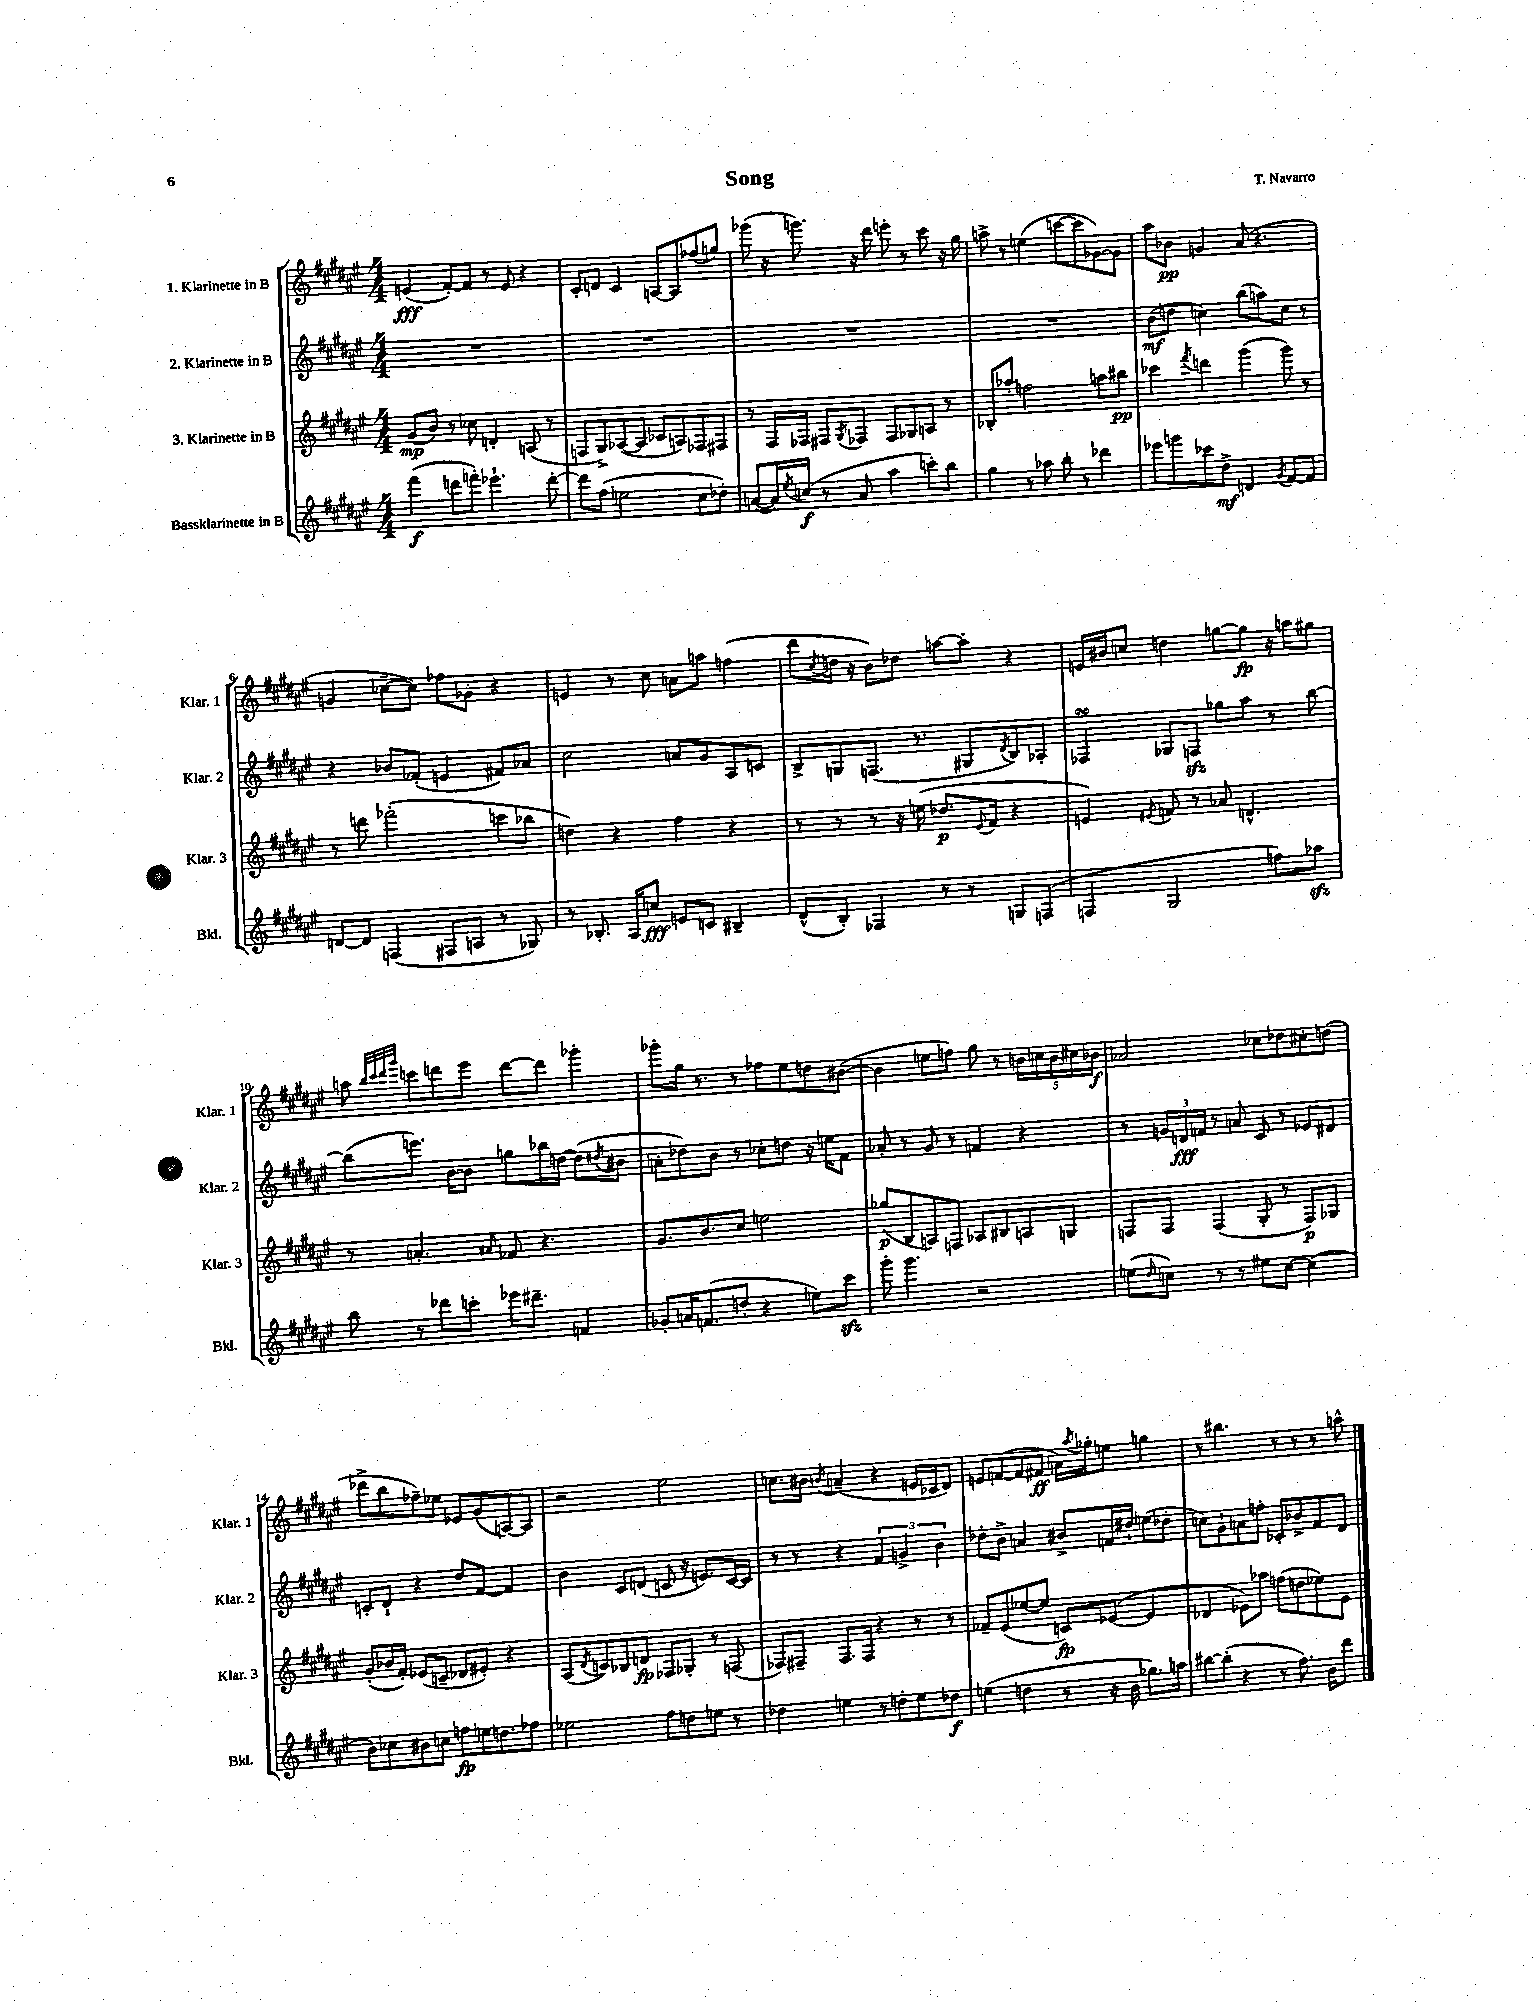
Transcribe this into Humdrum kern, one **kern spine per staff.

**kern	**kern	**kern	**kern
*staff4	*staff3	*staff2	*staff1
*clefG2	*clefG2	*clefG2	*clefG2
*k[f#c#g#d#a#e#]	*k[f#c#g#d#a#e#]	*k[f#c#g#d#a#e#]	*k[f#c#g#d#a#e#]
*M4/4	*M4/4	*M4/4	*M4/4
(4fff#	(8g#	1r	(4e
.	8b)	.	.
8ddd	8r	.	[8f#')
8fff')	8cc-	.	8f#]
4.eee-`	4d'	.	8r
.	.	.	8e
.	(8A	.	4r
[8ddd'	8r	.	.
=	=	=	=
8ddd]	8F	1r	8c#'
(8ff#	8G#^)	.	8d
2ee	([8A-	.	4c#
.	8A-]	.	.
.	8c-	.	[8A
.	8A)	.	8A]
8cc#	8F-	.	(8ff-
8dd-')	8F#	.	8gg)
=	=	=	=
([8a	8r	1r	(8ggg-
16a])	16F#	.	16r
8qee#	.	.	.
(16cc	16F-	.	8.ggg)
8r	8F#	.	.
.	8qG#	.	.
8a	8F-	.	16r
.	.	.	16ddd#
4aa#	8F-	.	8eee'
.	8G-	.	8r
8ccc')	8A	.	8ccc#
8bb	8r	.	16r
.	.	.	16gg#
=	=	=	=
4gg#	8B-'	1r	8aa^
.	8aa-'	.	8r
8r	2ff	.	(4ee
8aa-	.	.	.
8bb'	.	.	[8ccc
8r	.	.	8ccc]
4ddd-	8aa	.	[8g-)
.	8bb#	.	8g-]
=	=	=	=
8eee-	4ccc-	(8b	8aa#
8ggg	.	8dd	8b-
.	8qfff#	.	.
8ccc-	4ddd	4cc)	4g
8dd#^	.	.	.
4d	(4ggg#	(8bb	(8a#
.	.	8aa)	4.r
8qg#	.	.	.
[8f#	8ggg#)	8cc	.
8f#]	8r	8r	.
=	=	=	=
[8d	8r	4r	4g
8d]	8ddd	.	.
(4F	(2fff-'	8b-	[8cc-~
.	.	(8f-'	8cc-])
8F#	.	4e	8ff-
8A	.	.	8g-'
8r	8ccc	8f#)	4r
8G-)	8bb-	8a-	.
=	=	=	=
8r	4dd)	2cc#	4e
8.B-'	.	.	.
.	4r	.	8r
16A#	.	.	.
8cc	.	.	8cc#
8e	4ff#	8a	8a
8c	.	8g#	8aa
4B#~	4r	8A#	(4ff
.	.	8c	.
=	=	=	=
(8d#^^	8r	8B^	8ddd#
.	.	.	8qcc#
8B')	8r	8G	16dd
.	.	.	16r
4F-	8r	(8.F	8b)
.	16r	.	8dd-
.	(16ee	8.r	.
8r	8.dd-	.	[8aa
8r	.	8G#	8aa']
.	8qqe#	.	.
.	16f#	.	.
.	.	8qd#	.
8G	4r	8B)	4r
(8F	.	8A-'	.
=	=	=	=
4F	4e)	4F-	16e
.	.	.	16b#
.	.	.	8cc
.	8qe#	.	.
2G#	8f	8G-	4dd
.	8r	8F	.
.	8a-	8gg-	[8gg
.	4.d^^	8aa#	8gg]
8ff)	.	8r	16r
.	.	.	16aa
8aa-	.	[8bb	8gg#
=	=	=	=
8bb	8r	(8bb]	8aa
.	.	.	32qqbb
.	.	.	32qqccc#
.	.	.	32qqddd#
.	.	.	32qqggg#
8r	4.a'	8.eee)	8ccc
8ddd-	.	.	8ddd
.	.	[16b	.
8ccc'	.	8b]	8eee#
.	16qqa#	.	.
16eee-	8f-	8gg	[8ddd
8.ddd#~	.	.	.
.	4.r	16bb-	8ddd]
.	.	[16dd	.
4f	.	(8dd]	4ggg-'
.	.	8qdd#	.
.	.	8b#	.
=	=	=	=
8g-'	8.g#	8a'	8ggg-'
16a	.	8dd-)	16gg#
(8.f	8.b	.	8.r
.	.	8b	.
8dd'	8cc#	8r	8r
4r	2ee	8cc-'	8ff-
.	.	8dd	8ee#
8ee)	.	16r	8dd
.	.	16ee	.
8ccc#	.	8f#	([8b#
=	=	=	=
8ggg#'	(8gg-	8a-'	4b#]
4.ggg#	8B	8r	.
.	8A)	8g#	8ee
.	8F	8r	8ff)
2r	8A-	4f	8gg#
.	8B#	.	8r
.	8A	4r	20b
.	.	.	20cc
.	.	.	20b
.	8G	.	.
.	.	.	20cc#
.	.	.	20b-
=	=	=	=
(8ee	8F	8r	2a-
16qqdd#	.	.	.
8cc)	8F	24g	.
.	.	24d	.
.	.	24f	.
8r	(4F	8r	.
8r	.	8a	.
8ee#	8G#'	8c#	8cc-
[8cc	8r	8r	8dd-
(4cc]	8F)	8e-	8cc#'
.	8G-	8d#	(8dd
=	=	=	=
8b)	(8g#'	8c'	8ddd-^
8cc-	16b-	8d#`	8bb
.	16f#')	.	.
8b#	(8e-	4r	8ff-~)
8cc	8c~	.	8ee-
8ff	8d-	8dd#	8e-
16ee	8e#')	[8f#	(8g#
8.dd	.	.	.
.	4r	4f#]	[8A)
8ff-	.	.	8A]
=	=	=	=
2ee-	(8A#	4b	2r
.	8qd#	.	.
.	8c)	.	.
.	8B-	8c#	.
.	8d	(8d	.
8ff#	8F-	8c	2ee#
8dd	8G-'	16r	.
.	.	8.e)	.
8ee	8r	.	.
8r	(8F	[16c	.
.	.	16c]	.
=	=	=	=
4dd-	8F-)	8r	8.cc
.	8F#~	8r	.
.	.	.	16b#
.	.	.	8qb
4ee	8.F#	4r	(4a~
.	16F#	.	.
8r	4r	6f#	4r
8dd'	.	.	.
.	.	6g^	.
8ee	8r	.	16e
.	.	.	16c-
.	.	6b	.
8dd-	8r	.	8d#)
=	=	=	=
(4ee	8f-~	8dd-'	8e
.	(8e#	8b^	([8f
4dd	[8ee-	4a	8f]
.	8ee-]	.	8f#
8r	8c)	8b#^	16a)
.	.	.	8qaa#
.	.	.	16gg-'
16r	([8e-	16f	8ee
16b	.	16dd#`	.
8.gg-)	4e-]	(8ee	4gg
.	.	8dd-'	.
16aa	.	.	.
=	=	=	=
[8bb#	4d-	8cc)	8r
(8bb#']	.	8g#`	4.bb#
4r	8e-)	8a	.
.	8aa-	8ff'	.
8r	(8ff	8c-'	8r
8.ff#)	8dd	8b-^	8r
.	8ee-)	8f#	8r
16b	.	.	.
8ddd#	8e-	8d#	8aa^^
==	==	==	==
*-	*-	*-	*-
